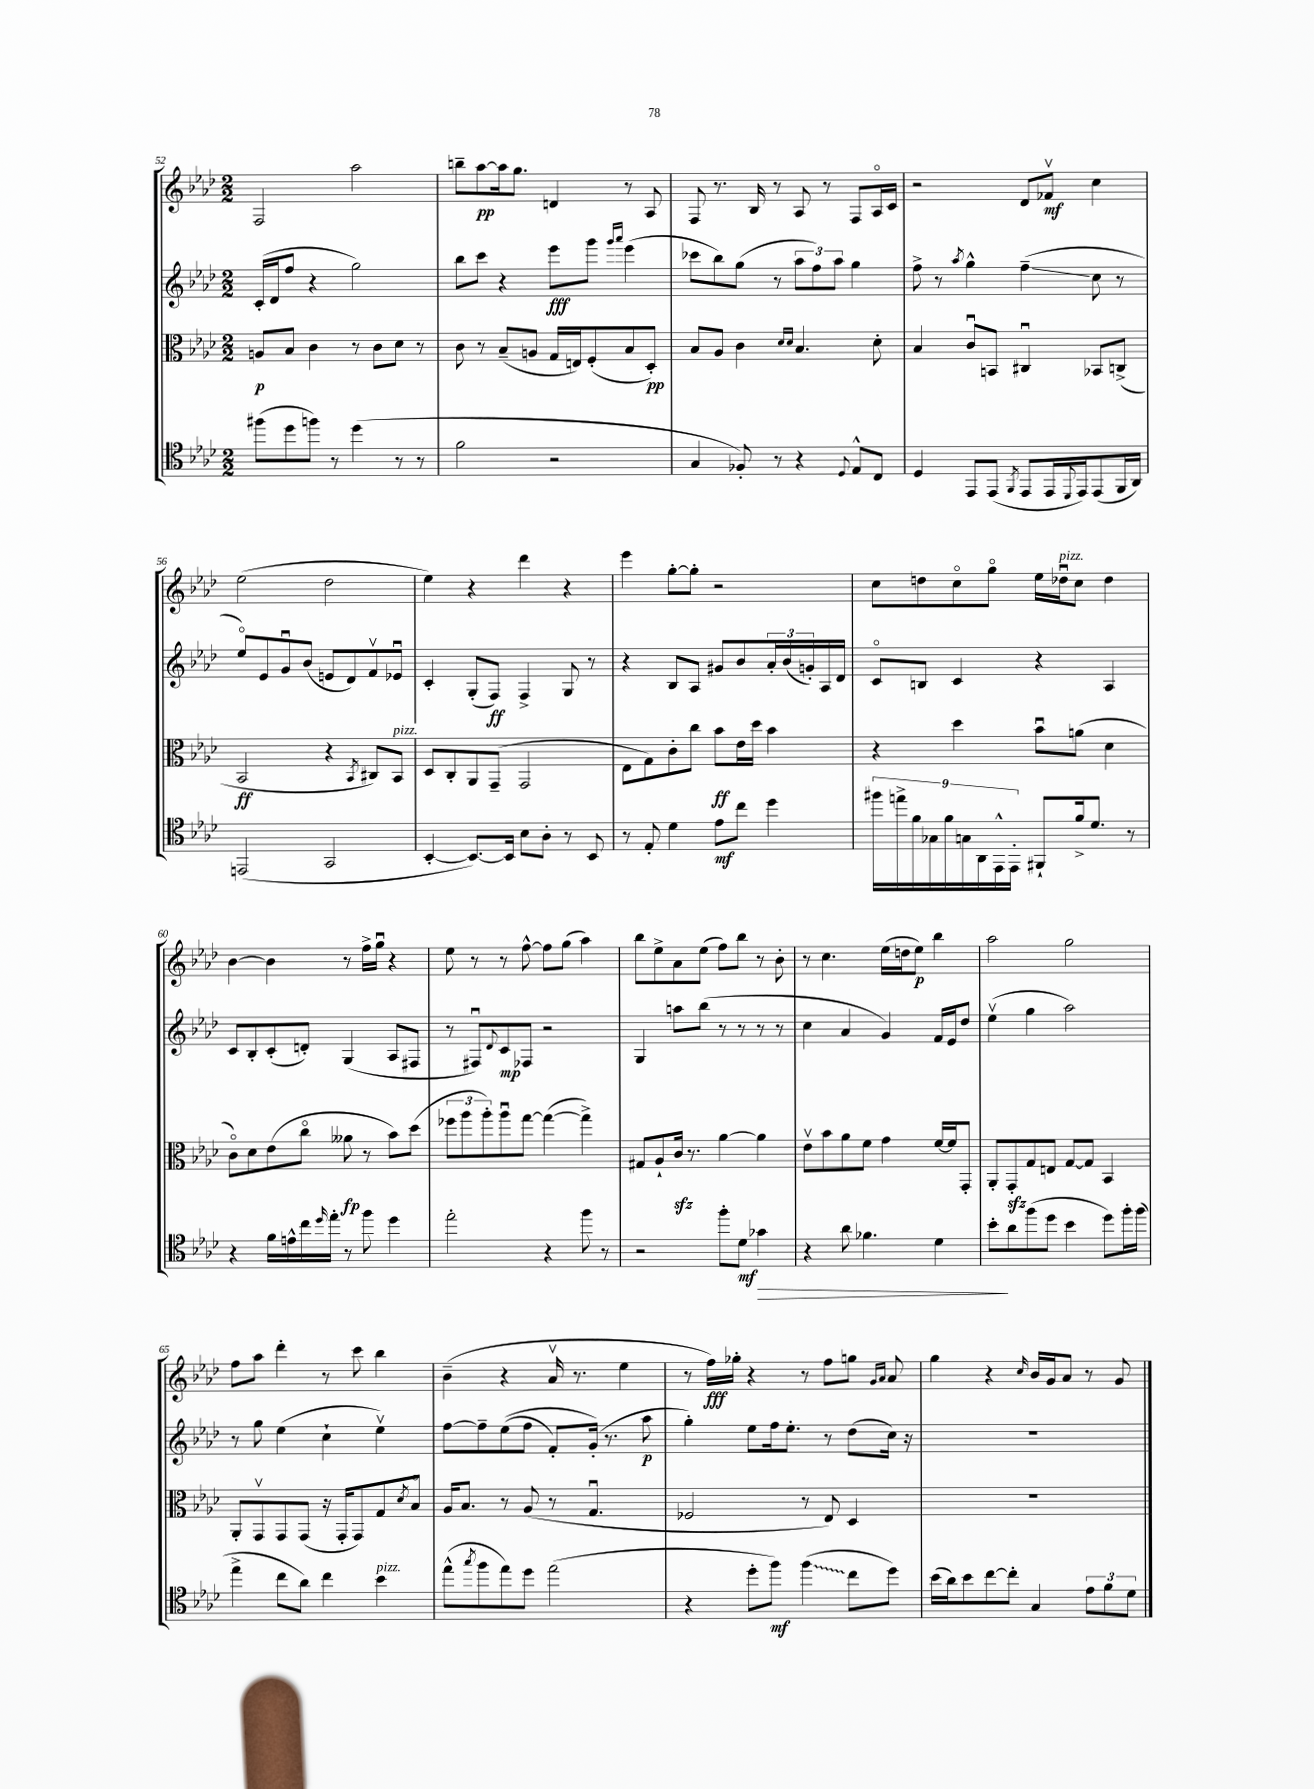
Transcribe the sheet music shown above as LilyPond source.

<<
\new StaffGroup <<
\new Staff = "s0" {
    \clef treble \key aes \major \numericTimeSignature \time 2/2
    f2 aes''2 |
    b''8-- aes''8~\pp aes''16 g''8. d'4 r8 aes8 |
    f8 r8. bes16 r8 aes8 r8 f8 aes16\flageolet c'16 |
    r2 des'8 fes'8\upbow\mf c''4 |
    ees''2( des''2 |
    ees''4) r4 des'''4 r4 |
    ees'''4 g''8~-. g''8-. r2 |
    c''8 d''8 c''8\flageolet g''8\flageolet ees''16 des''16\downbow^\markup { \italic "pizz." } c''8 des''4 |
    bes'4~ bes'4 r8 f''16-> g''16\downbow r4 |
    ees''8 r8 r8 f''8~-^ f''8 g''8( aes''4) |
    bes''8 ees''8-> aes'8 ees''8( f''8) bes''8 r8 bes'8-. |
    r8 c''4. ees''16( d''16 ees''8\p) bes''4 |
    aes''2 g''2 |
    f''8 aes''8 des'''4-. r8 c'''8 bes''4 |
    bes'4--( r4 aes'16\upbow r8. ees''4 |
    r8 f''16\fff) ges''16-. r4 r8 f''8 g''8 \grace { g'16 aes'16 } aes'8 |
    g''4 r4 \grace { c''16 } bes'16 g'16 aes'8 r8 g'8 \bar "|." |
}
\new Staff = "s1" {
    \clef treble \key aes \major \numericTimeSignature \time 2/2
    c'16-.( des'16 f''8 r4 g''2) |
    bes''8 c'''8 r4 ees'''8\fff g'''8 \grace { g'''16 aes'''16 } ees'''4( |
    ces'''8 bes''8) g''8( r8 \tuplet 3/2 { aes''8 f''8) aes''8 } g''4 |
    f''8-> r8 \acciaccatura { aes''8 } g''4-^ f''4--\glissando( c''8 r8 |
    ees''8\flageolet) ees'8 g'8\downbow bes'8( e'8 des'8) f'8\upbow ees'8\downbow |
    c'4-. g8-.( f8\ff) f4-> g8 r8 |
    r4 bes8 aes8 gis'8 bes'8 \tuplet 3/2 { aes'16-. bes'16( g'16-.) } aes16 des'16 |
    c'8\flageolet b8 c'4 r4 aes4 |
    c'8 bes8-. c'8-.( d'8-.) g4( aes8 fis8 |
    r8 fis8\downbow) \appoggiatura { des'8 } c'8\mp fes8 r2 |
    g4 a''8 bes''8( r8 r8 r8 r8 |
    c''4 aes'4 g'4) f'16 ees'16 des''8 |
    ees''4\upbow( g''4 aes''2) |
    r8 g''8 ees''4( c''4-! ees''4\upbow) |
    f''8~ f''8-- ees''8(\( f''8 f'8-.) g'16-.(\) r8. aes''8\p |
    g''4-.) ees''8 f''16 ees''8.-. r8 des''8( c''16) r16 |
    R1 \bar "|." |
}
\new Staff = "s2" {
    \clef alto \key aes \major \numericTimeSignature \time 2/2
    a8\p bes8 c'4 r8 c'8 des'8 r8 |
    c'8 r8 bes8--( a8 g16 e16) f8-.( bes8 des8-.\pp) |
    bes8 aes8 c'4 \grace { des'16 des'16 } bes4. des'8-. |
    bes4 c'8\downbow b,8 cis4\downbow bes,8 c8->( |
    bes,2\ff r4 \acciaccatura { bes,8 } cis8) bes,8^\markup { \italic "pizz." } |
    des8 c8-. aes,8 g,8--( g,2 |
    ees8 g8) c'8-. c''8 bes'8\ff ees'16 des''16 bes'4 |
    r4 des''4 bes'8\downbow a'8( des'4 |
    c'8\flageolet) des'8 ees'8( c''8\flageolet aeses'8\fp r8 bes'8) des''8( |
    \tuplet 3/2 { fes''8 aes''8 aes''8-.) } aes''8\downbow g''8~ g''4~( g''4->) |
    gis8 aes8-! c'16\sfz r8. aes'4~ aes'4 |
    ees'8\upbow bes'8 aes'8 f'8 g'4 f'16~ f'16 g,8-. |
    aes,8-. g,8-.\sfz g8 e8 g8~ g8 bes,4 |
    aes,8-. g,8\upbow g,8 g,8( r16 g,16-. g,8) g8 \acciaccatura { des'8 } bes8\flageolet |
    aes16 bes8. r8 aes8( r8 g4.\downbow |
    fes2 r8 ees8) des4 |
    R1 \bar "|." |
}
\new Staff = "s3" {
    \clef tenor \key aes \major \numericTimeSignature \time 2/2
    fis''8( des''8 f''8) r8 des''4( r8 r8 |
    f'2 r2 |
    g4 fes8-.) r8 r4 \appoggiatura { des8 } ees8-^ c8 |
    des4 ees,8 ees,8( \acciaccatura { f,8 } ees,8 ees,16 \appoggiatura { des,8 } ees,16) ees,8( f,16 aes,16) |
    e,2( g,2 |
    bes,4~-. bes,8.~) bes,16 bes8 aes8-. r8 bes,8 |
    r8 ees8-. des'4 ees'8\mf c''8 des''4 |
    \tuplet 9/8 { fis''16 e''16-> f'16 ges16 f'16 g16 aes,16 ees,16-^ ees,16-. } fis,8-! f'16-> des'8. r8 |
    r4 f'16 e'16-^ c''16 \grace { des''16 } ees''16-. r8 f''8 des''4 |
    ees''2-. r4 f''8 r8 |
    r2 f''8-. des'8\mf ges'4\> |
    r4 aes'8 fes'4. des'4 |
    bes'8-.\! aes'8 f''8( des''8 bes'4 des''8) f''16-. f''16( |
    ees''4-> c''8 aes'8) c''4 bes'4^\markup { \italic "pizz." } |
    ees''8-^( \acciaccatura { g''8 } f''8 ees''8) des''8 ees''2( |
    r4 des''8-. f''8\mf) \once \override Glissando.style = #'zigzag f''4\glissando( c''8 des''8) |
    bes'16( aes'16) bes'8 c''8~ c''8-. g4 \tuplet 3/2 { ees'8 f'8 des'8 } \bar "|." |
}
>>
>>
\layout { \context { \Score currentBarNumber = #52 } }
